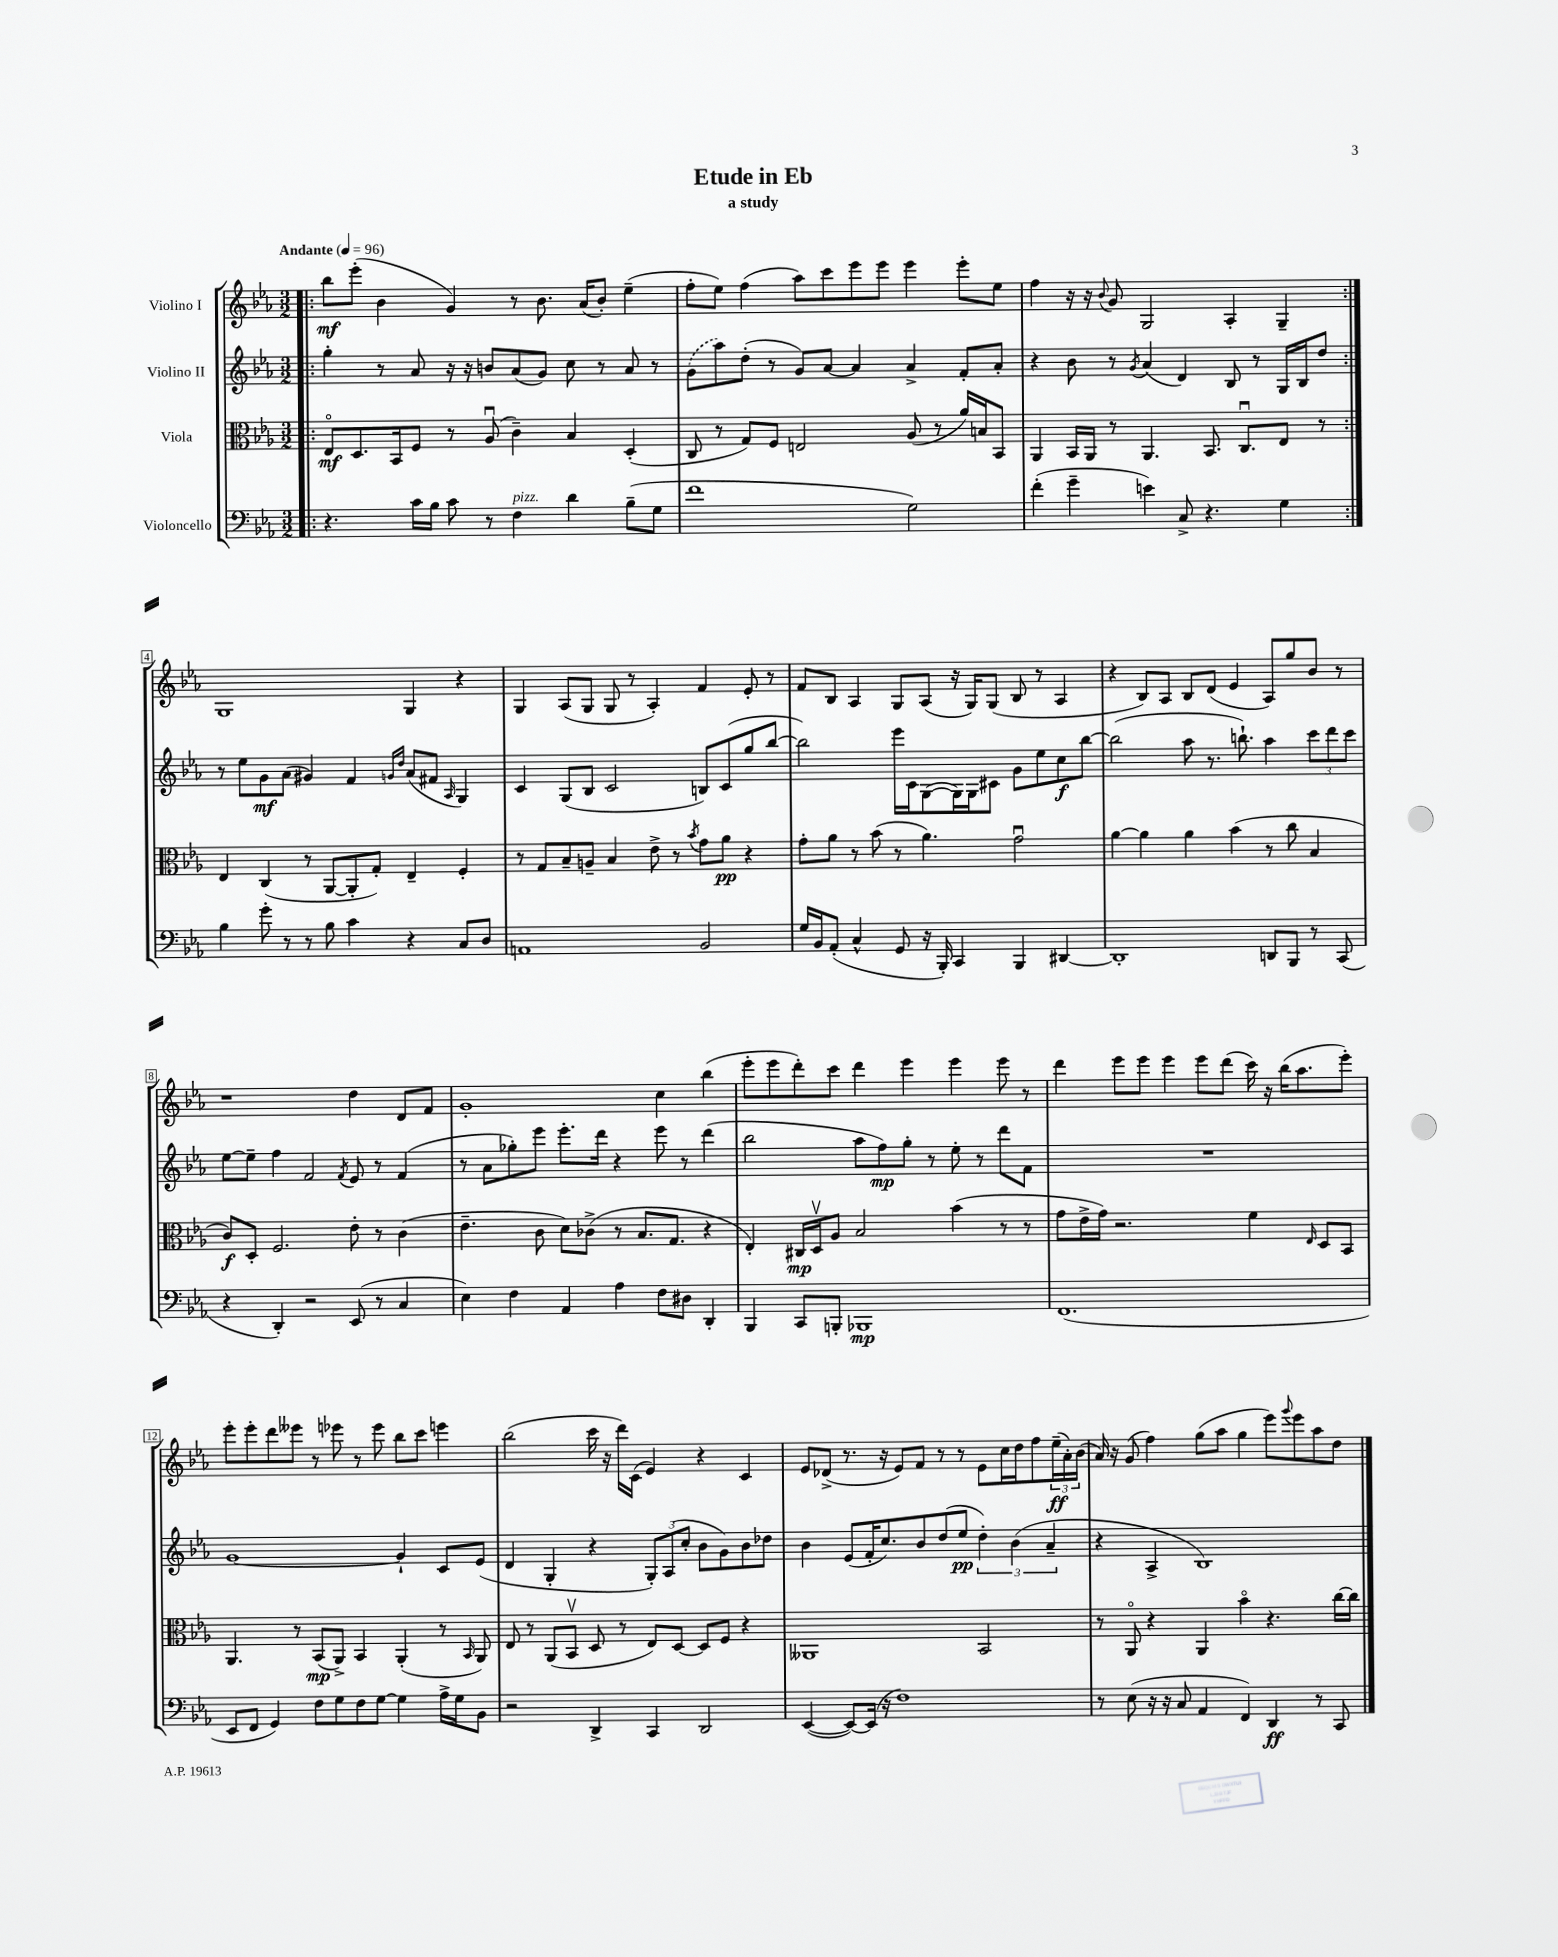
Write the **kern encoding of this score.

**kern	**kern	**kern	**kern
*staff4	*staff3	*staff2	*staff1
*clefF4	*clefC3	*clefG2	*clefG2
*k[b-e-a-]	*k[b-e-a-]	*k[b-e-a-]	*k[b-e-a-]
*M3/2	*M3/2	*M3/2	*M3/2
*MM96	*MM96	*MM96	*MM96
=!|:	=!|:	=!|:	=!|:
4.r	8E-o/L	4gg'\	8bb-\L
.	8.D/	.	(8eee-'\J
.	.	8r	4b-\
.	16BB-/k	.	.
16c\LL	8F/J	8a-/	.
16B-\JJ	.	.	.
8c\	8r	16r	4g/)
.	.	16r	.
8r	(8A-u/	8b/L	.
4F\	4c~\)	(8a-/	8r
.	.	8g/J)	8.b-\
4d\	4B-/	8cc\	.
.	.	.	(16a-/LK
.	.	8r	8b-'/J)
(8B-~\L	(4D'/	8a-/	(4ee-~\
8G\J	.	8r	.
=	=	=	=
1f	8C/	(8g\L	8ff'\L
.	8r	8aa-\)	8ee-\J)
.	8G/L)	(8dd'\J	(4ff\
.	8F/J	8r	.
.	2E/	8g/L)	8aa-\L)
.	.	[8a-/J	8ccc\
.	.	4a-/]	8eee-\
.	.	.	8eee-\J
2G\)	(8A-/	4a-^/	4eee-\
.	8r	.	.
.	16a-/LL)	8f'/L	8eee-'\L
.	16B/J	.	.
.	8BB-/J	8a-'/J	8ee-\J
=	=	=	=
(4f'\	4AA-/	4r	4ff\
4g~\	16BB-/LL	8b-\	16r
.	16AA-/JJ	.	16r
.	.	.	8qqb-/
.	8r	8r	8g/
.	.	8qg/	.
4e\)	4.AA-/	(4a-/	2G/
8C^/	.	4d/)	.
4.r	8.BB-/	.	.
.	.	8B-/	4A-'/
.	8.Cu/L	.	.
.	.	8r	.
4G\	8E-/J	16G/LL	4G~/
.	.	16B-/J	.
.	8r	8dd/J	.
=:|!	=:|!	=:|!	=:|!
4B-\	4E-/	8r	1G
.	.	8ee-\L	.
8g'\	(4C/	8g\	.
8r	.	(8a-\J	.
8r	8r	4g#/)	.
8B-\	[8AA-/L	.	.
4c\	8AA-'/]	4f/	.
.	8G'/J)	.	.
.	.	16qqg/LL	.
.	.	16qqdd/JJ	.
4r	4E-~/	(8a-/L	4G/
.	.	8f#/J	.
.	.	16qqA-/	.
8C/L	4F'/	4G/)	4r
8D/J	.	.	.
=	=	=	=
1AA	8r	4c/	4G/
.	8G/L	.	.
.	8B-~/	(8G/L	(8A-/L
.	8A~/J	8B-/J	8G/J
.	4B-/	2c/	8G/
.	.	.	8r
.	8e-^\	.	4A-'/)
.	8r	.	.
.	8qb-/	.	.
2BB-/	8g\L	8B/L)	4f/
.	8a-\J	(8c/	.
.	4r	8gg/	8e-'/
.	.	[8bb-/J	8r
=	=	=	=
16G/LL	8g'\L	2bb-\])	8f/L
16BB-/J	.	.	.
(8AA-'/J	8a-\J	.	8B-/J
4C^^/	8r	.	4A-/
.	(8b-\	.	.
8GG/	8r	16eee-\LL	8G/L
.	.	16c\J	.
16r	4.a-\)	([8G\	(8A-/J
16BBB-'/)	.	.	.
4CC/	.	16G\]L)	16r
.	.	16G\J	16G/LK)
.	.	8c#\J	(8G/J
4BBB-/	2gu\	8g\L	8B-/
.	.	8ee-\	8r
[4DD#/	.	8cc\	4A-/
.	.	[8bb-\J	.
=	=	=	=
1DD#']	[4a-\	(2bb-\]	4r
.	4a-\]	.	8B-/L)
.	.	.	8A-/J
.	4a-\	8aa-\	8B-/L
.	.	8.r	(8d/J
.	(4b-\	.	4e-/
.	.	8.bb`\)	.
8DD/L	8r	4aa-\	8A-/L)
8BBB-/J	8cc\	.	8gg/
8r	4B-/	12ccc\L	8b-/J
.	.	12ddd\	.
(8CC/	.	.	8r
.	.	12ccc\J	.
=	=	=	=
4r	8c/L)	[8ee-\L	1r
.	8D'/J	8ee-~\]J	.
4DD'/)	2.F/	4ff\	.
2r	.	2f/	.
.	.	8qf/	.
(8EE-/	8e-'\	8e-/	4dd\
8r	8r	8r	.
4C/	(4c\	(4f/	8d/L
.	.	.	8f/J
=	=	=	=
4E-\)	4.e-~\	8r	1g'
.	.	8a-\L	.
4F\	.	8gg-'\)	.
.	8c\	8eee-\J	.
4AA-/	8d\L)	8.eee-'\L	.
.	(8c-^\J	.	.
.	.	16ddd\Jk	.
4A-\	8r	4r	.
.	8.B-/L	.	.
8F\L	.	8eee-\	4cc\
.	8.G/J	.	.
8D#\J	.	8r	.
4DD'/	4r	(4ddd\	(4bb-\
=	=	=	=
4BBB-/	4E-'/)	2bb-\	8eee-'\L
.	.	.	8eee-\
8CC/L	16C#/LL	.	8ddd'\)
.	16Dv/J	.	.
8BBB'/J	8A-/J	.	8ccc\J
1BBB-	2B-/	8aa-\L	4ddd\
.	.	8ff\)	.
.	.	8gg'\J	4eee-\
.	.	8r	.
.	(4b-\	8ee-'\	4eee-\
.	.	8r	.
.	8r	8ddd\L	8eee-\
.	8r	8f\J	8r
=	=	=	=
(1.FF	8g\L	1.r	4ddd\
.	16e-^\L	.	.
.	16g\JJ)	.	.
.	2.r	.	8eee-\L
.	.	.	8eee-\J
.	.	.	4eee-\
.	.	.	8eee-\L
.	.	.	(8ddd\J
.	4f\	.	16ccc\)
.	.	.	16r
.	.	.	(16bb-\LK
.	.	.	8.aa-\
.	16qqE-/	.	.
.	8D/L	.	.
.	8BB-/J	.	8eee-'\J)
=	=	=	=
8EE-/L	4.AA-/	[1g	8eee-'\L
8FF/J	.	.	8eee-'\
4GG/)	.	.	8ddd\
.	8r	.	8eee--\J
8F\L	(8BB-/L	.	8r
8G\	8AA-^/J)	.	8eee-\
8F\	4BB-/	.	8r
[8G\J	.	.	8eee-\
4G\]	(4AA-'/	4g`/]	8bb-\L
.	.	.	8ccc\J
16A-^\LL	8r	8c/L	4eee\
16G\J	.	.	.
.	16qqBB-/	.	.
8BB-\J	8AA-/)	(8e-/J	.
=	=	=	=
2r	8E-/	4d/	(2bb-\
.	8r	.	.
.	(8AA-/L	4G'/	.
.	8BB-v/J	.	.
4DD^/	8D/	4r	16ccc\
.	.	.	16r
.	8r	.	16ddd\LL)
.	.	.	(16c\JJ
4CC/	8E-/L)	12G'/L)	4e-/)
.	.	(12A-/	.
.	[8D/J	.	.
.	.	12cc'/J	.
2DD/	8D/]L	8b-\L	4r
.	8F/J	8g\)	.
.	4r	8b-\	4c/
.	.	8dd-\J	.
=	=	=	=
([4EE-/	1AA--	4b-\	8e-/L
.	.	.	(8d-^/J
8EE-/_L)	.	(8e-/L	8.r
(16EE-/]Jk	.	16f'/K	.
16r	.	8.cc/)	16r
1F)	.	.	8e-/L)
.	.	8b-/	8f/J
.	.	(8dd/	8r
.	.	8ee-/J	8r
.	2BB-/	6dd'\)	8e-\L
.	.	.	16cc\L
.	.	(6b-\	.
.	.	.	16dd\J
.	.	.	8ff\
.	.	6a-~/	.
.	.	.	(24ee-~\L
.	.	.	24a-'\)
.	.	.	(24b-\JJ
=	=	=	=
8r	8r	4r	16a-/)
.	.	.	16r
(8E-\	8AA-o/	.	(8g/
16r	4r	4A-^/	4ff\)
16r	.	.	.
8C/	.	.	.
4AA-/	4AA-/	1B-)	(8gg\L
.	.	.	8aa-\J
4FF/)	4b-o\	.	4gg\
4DD/	4.r	.	8eee-\L)
.	.	.	8qqggg/
.	.	.	8eee-\
8r	.	.	8aa-\
8CC/	[16cc\LL	.	8dd\J
.	16cc\]JJ	.	.
==	==	==	==
*-	*-	*-	*-
